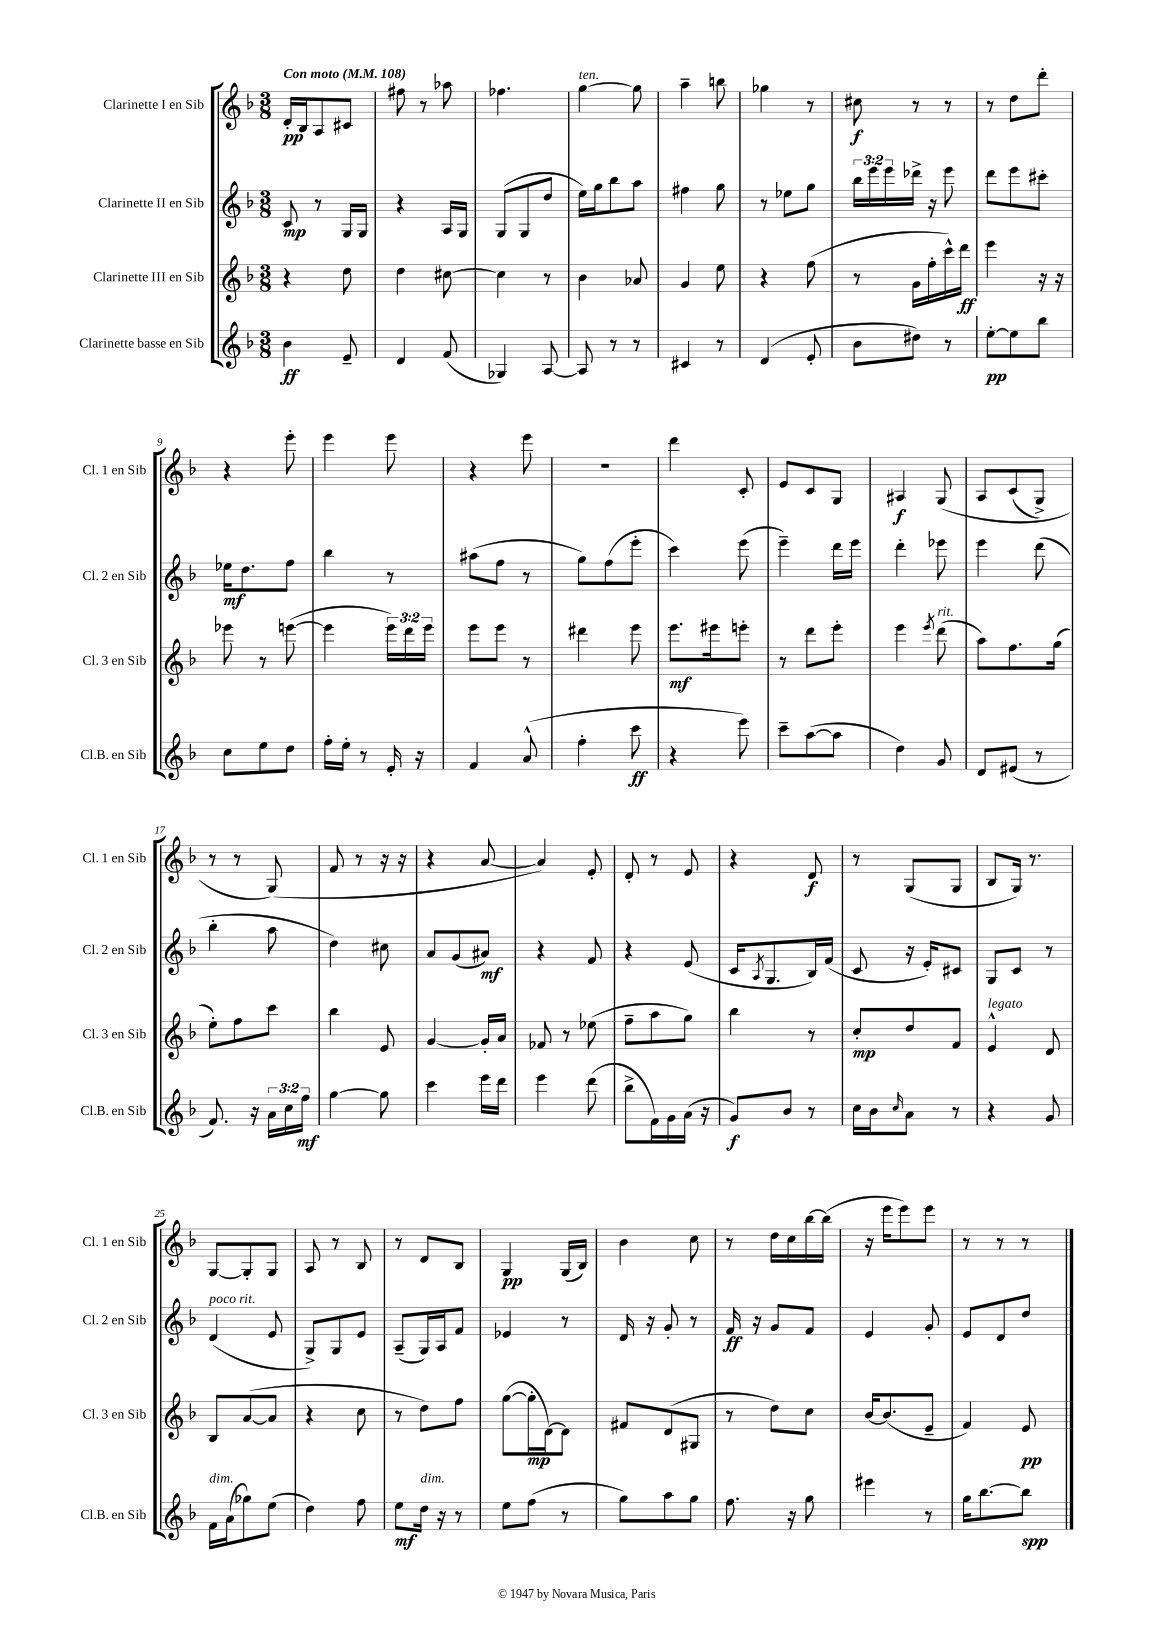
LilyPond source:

<<
\new StaffGroup <<
\new Staff = "s0" \with { instrumentName = "Clarinette I en Sib" shortInstrumentName = "Cl. 1 en Sib" } {
    \clef treble \key f \major \numericTimeSignature \time 3/8 \tempo "Con moto" 4 = 108
    d'16-.\pp bes16 a8 cis'8 |
    fis''8 r8 aes''8 |
    fes''4. |
    g''4~^\markup { \italic "ten." } g''8 |
    a''4-- b''8 |
    ges''4 r8 |
    cis''8\f r8 r8 |
    r8 d''8 d'''8-. |
    r4 e'''8-. |
    e'''4 e'''8 |
    r4 e'''8 |
    R4. |
    d'''4 c'8-. |
    e'8 c'8 g8 |
    ais4\f g8\( |
    a8 c'8( g8->) |
    r8 r8 g8(\) |
    f'8 r8 r16 r16 |
    r4 a'8~ |
    a'4) e'8-. |
    d'8-. r8 e'8 |
    r4 d'8\f |
    r8 g8( g8 |
    bes8 g16) r8. |
    g8~ g8-. g8 |
    a8 r8 bes8 |
    r8 d'8 bes8 |
    g4\pp g16( bes16) |
    bes'4 c''8 |
    r8 d''16 c''16 bes''16~ bes''16( |
    r16 e'''16 e'''8) e'''8 |
    r8 r8 r8 \bar "|." |
}
\new Staff = "s1" \with { instrumentName = "Clarinette II en Sib" shortInstrumentName = "Cl. 2 en Sib" } {
    \clef treble \key f \major \numericTimeSignature \time 3/8 \override Staff.TupletNumber.text = #tuplet-number::calc-fraction-text
    c'8\mp r8 g16 g16 |
    r4 a16 g16 |
    g8( g8 d''8 |
    e''16) g''16 bes''8 a''8 |
    fis''4 g''8 |
    r8 ees''8 g''8 |
    \tuplet 3/2 { bes''16 e'''16 e'''16 } des'''16-> r16 e'''8 |
    d'''8 e'''8 cis'''8-. |
    ees''16\mf d''8. f''8 |
    bes''4 r8 |
    ais''8( f''8 r8 |
    g''8) f''8( e'''8-. |
    c'''4) e'''8( |
    e'''4--) d'''16 e'''16 |
    d'''4-. ees'''8 |
    e'''4 d'''8( |
    bes''4-. a''8 |
    d''4) cis''8 |
    a'8 g'8( ais'8\mf) |
    r4 f'8 |
    r4 e'8( |
    c'16 \acciaccatura { a8 } g8. bes16) f'16( |
    c'8 r16 e'16-.) cis'8 |
    g8 c'8 r8 |
    d'4^\markup { \italic "poco rit." }( e'8 |
    g8->) g8 e'8 |
    a8--( g16) a16 f'8 |
    ees'4 r8 |
    d'16 r16 g'8-. r8 |
    f'16\ff r16 g'8 f'8 |
    e'4 g'8-. |
    e'8 d'8 d''8 \bar "|." |
}
\new Staff = "s2" \with { instrumentName = "Clarinette III en Sib" shortInstrumentName = "Cl. 3 en Sib" } {
    \clef treble \key f \major \numericTimeSignature \time 3/8 \override Staff.TupletNumber.text = #tuplet-number::calc-fraction-text
    r4 d''8 |
    d''4 cis''8~ |
    cis''4 r8 |
    bes'4 aes'8 |
    g'4 e''8 |
    r4 f''8( |
    r8 g'16 f''16-. c'''16-^) d'''16\ff |
    e'''4 r16 r16 |
    ees'''8 r8 e'''8~( |
    e'''4 \tuplet 3/2 { e'''16) d'''16 e'''16 } |
    e'''8 e'''8 r8 |
    dis'''4 e'''8 |
    e'''8.\mf eis'''16 e'''8-. |
    r8 d'''8 e'''8-. |
    e'''4 \acciaccatura { e'''8 } d'''8^\markup { \italic "rit." }( |
    a''8) f''8. g''16( |
    e''8-.) f''8 c'''8 |
    bes''4 e'8 |
    g'4~ g'16-. a'16 |
    fes'8 r8 ees''8( |
    f''8-- a''8 g''8) |
    bes''4 r8 |
    c''8-.\mp d''8 f'8 |
    e'4-^^\markup { \italic "legato" } d'8 |
    bes8 a'8~( a'8 |
    r4 c''8 |
    r8 d''8) f''8 |
    g''8~( g''16-.\mp d'16~) d'8 |
    fis'8 d'8( gis8 |
    r8 d''8) c''8 |
    bes'16~ bes'8.( e'8-- |
    f'4) e'8\pp \bar "|." |
}
\new Staff = "s3" \with { instrumentName = "Clarinette basse en Sib" shortInstrumentName = "Cl.B. en Sib" } {
    \clef treble \key f \major \numericTimeSignature \time 3/8 \override Staff.TupletNumber.text = #tuplet-number::calc-fraction-text
    bes'4\ff e'8-- |
    d'4 f'8( |
    ges4) a8~ |
    a8 r8 r8 |
    cis'4 r8 |
    d'4( e'8-. |
    bes'8 dis''8) r8 |
    e''8~-.\pp e''8 bes''8 |
    c''8 e''8 d''8 |
    f''16-. e''16-. r8 e'16-. r16 |
    f'4 a'8-^( |
    f''4-. c'''8\ff |
    r4 e'''8) |
    c'''8-- a''8~( a''8 |
    d''4) g'8 |
    d'8 eis'8( r8 |
    f'8.) r16 \tuplet 3/2 { a'16 c''16 f''16\mf } |
    g''4~ g''8 |
    c'''4 e'''16 d'''16 |
    e'''4 d'''8( |
    bes''8-> f'16) g'16 a'16( r16 |
    g'8\f) bes'8 r8 |
    c''16 bes'16 \grace { c''16 } a'8 r8 |
    r4 g'8 |
    f'16^\markup { \italic "dim." } a'16( ges''8) e''8( |
    d''4) f''8 |
    e''8\mf d''16^\markup { \italic "dim." } r16 r8 |
    e''8 f''8( r8 |
    g''8) a''8 g''8 |
    f''8. r16 g''8 |
    eis'''4 r8 |
    g''16 bes''8.~ bes''8\spp \bar "|." |
}
>>
>>
